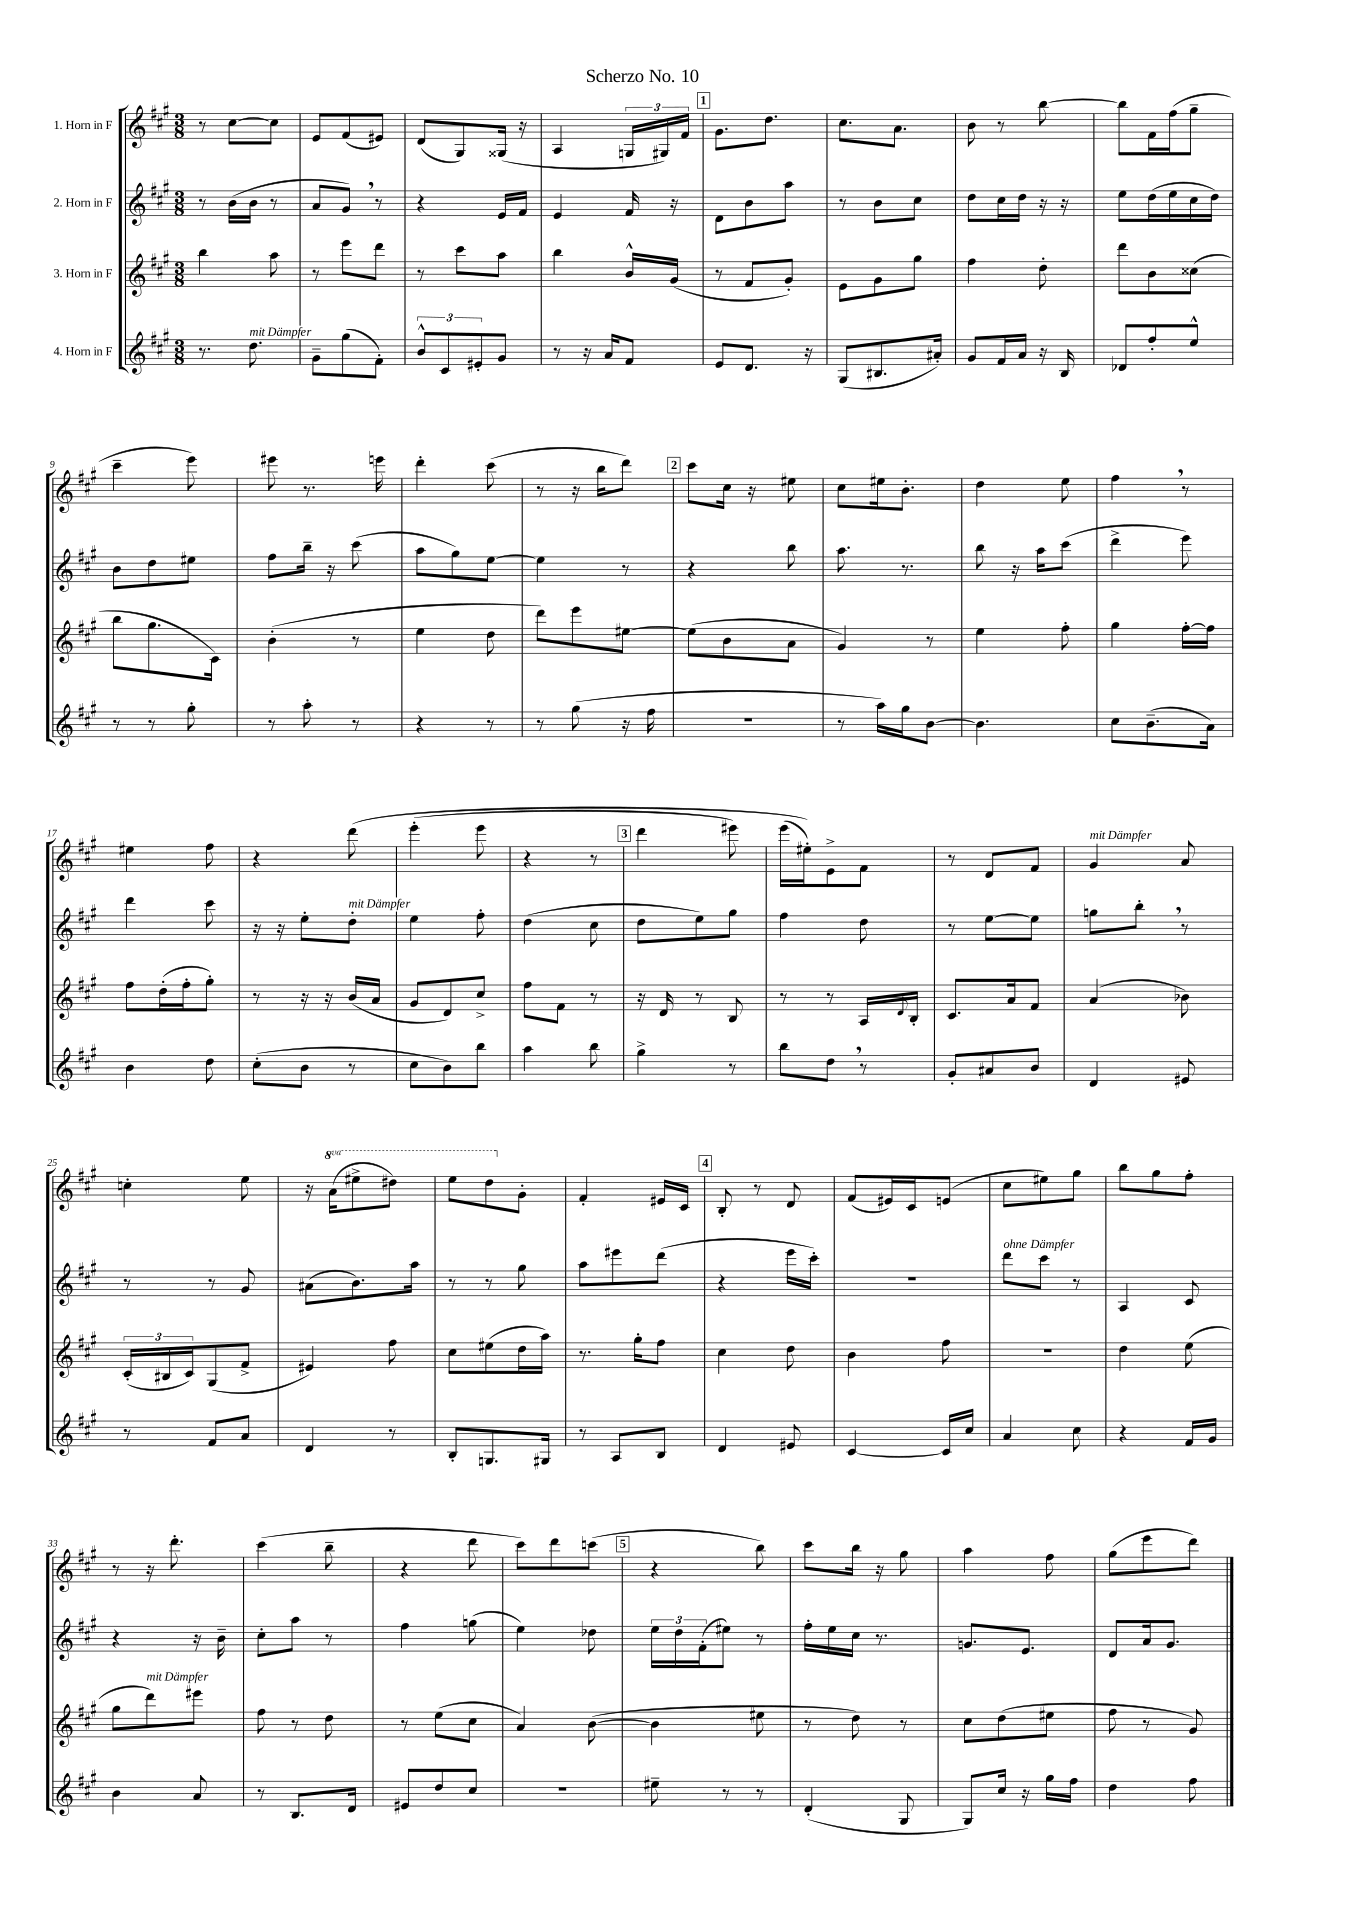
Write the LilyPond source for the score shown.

\header { title = "Scherzo No. 10" }
<<
\new StaffGroup <<
\new Staff = "s0" \with { instrumentName = "1. Horn in F" } {
    \clef treble \key a \major \numericTimeSignature \time 3/8 \set Staff.ottavationMarkups = #ottavation-simple-ordinals
    r8 cis''8~ cis''8 |
    e'8 fis'8( eis'8) |
    d'8( gis8) gisis16( r16 |
    a4 \tuplet 3/2 { g16 gis16) fis'16 } |
    \mark \markup { \box "1" } gis'8. d''8. |
    cis''8. a'8. |
    b'8 r8 b''8~ |
    b''8 fis'16 fis''16( gis''8-- |
    cis'''4-- e'''8) |
    eis'''8 r8. e'''16 |
    d'''4-. cis'''8( |
    r8 r16 b''16 d'''8) |
    \mark \markup { \box "2" } cis'''8 cis''16 r16 eis''8 |
    cis''8 eis''16 b'8.-. |
    d''4 e''8 |
    fis''4 \breathe r8 |
    eis''4 fis''8 |
    r4 d'''8\( |
    e'''4-.( e'''8 |
    r4 r8 |
    \mark \markup { \box "3" } d'''4 eis'''8) |
    e'''16( eis''16-.)\) e'8-> fis'8 |
    r8 d'8 fis'8 |
    gis'4^\markup { \italic "mit Dämpfer" } a'8 |
    c''4-. e''8 |
    r16 \ottava #1 a''16( eis'''8-> dis'''8) |
    e'''8 d'''8 \ottava #0 gis'8-. |
    fis'4-. eis'16 cis'16 |
    \mark \markup { \box "4" } b8-. r8 d'8 |
    fis'8( eis'16) cis'16 e'8( |
    cis''8 eis''8) gis''8 |
    b''8 gis''8 fis''8-. |
    r8 r16 d'''8.-. |
    cis'''4( b''8-- |
    r4 d'''8 |
    cis'''8) d'''8 c'''8( |
    \mark \markup { \box "5" } r4 b''8) |
    cis'''8 b''16 r16 gis''8 |
    a''4 fis''8 |
    gis''8( e'''8 d'''8) \bar "|." |
}
\new Staff = "s1" \with { instrumentName = "2. Horn in F" } {
    \clef treble \key a \major \numericTimeSignature \time 3/8
    r8 b'16( b'16 r8 |
    a'8 gis'8) \breathe r8 |
    r4 e'16 fis'16 |
    e'4 fis'16 r16 |
    \mark \markup { \box "1" } d'8 b'8 a''8 |
    r8 b'8 cis''8 |
    d''8 cis''16 d''16 r16 r16 |
    e''8 d''16( e''16 cis''16 d''16) |
    b'8 d''8 eis''8 |
    fis''8 b''16-- r16 cis'''8( |
    a''8 gis''8) e''8~ |
    e''4 r8 |
    \mark \markup { \box "2" } r4 b''8 |
    a''8. r8. |
    b''8 r16 a''16 cis'''8( |
    d'''4-> e'''8) |
    d'''4 cis'''8 |
    r16 r16 e''8-. d''8-.^\markup { \italic "mit Dämpfer" } |
    e''4 fis''8-. |
    d''4( cis''8 |
    \mark \markup { \box "3" } d''8 e''8) gis''8 |
    fis''4 d''8 |
    r8 e''8~ e''8 |
    g''8 b''8-. \breathe r8 |
    r8 r8 gis'8 |
    ais'8( b'8.) a''16 |
    r8 r8 gis''8 |
    a''8 eis'''8 d'''8( |
    \mark \markup { \box "4" } r4 e'''16 cis'''16-.) |
    R4. |
    d'''8^\markup { \italic "ohne Dämpfer" } cis'''8 r8 |
    a4 cis'8 |
    r4 r16 b'16-- |
    cis''8-. a''8 r8 |
    fis''4 g''8( |
    e''4) des''8 |
    \mark \markup { \box "5" } \tuplet 3/2 { e''16 d''16 fis'16-.( } eis''8) r8 |
    fis''16-. e''16 cis''16 r8. |
    g'8. e'8. |
    d'8 a'16 gis'8. \bar "|." |
}
\new Staff = "s2" \with { instrumentName = "3. Horn in F" } {
    \clef treble \key a \major \numericTimeSignature \time 3/8
    b''4 a''8 |
    r8 e'''8 d'''8 |
    r8 cis'''8 a''8 |
    b''4 b'16-^ gis'16( |
    \mark \markup { \box "1" } r8 fis'8 gis'8-.) |
    e'8 gis'8 gis''8 |
    fis''4 d''8-. |
    d'''8 b'8 cisis''8( |
    b''8 gis''8. cis'16) |
    b'4-.( r8 |
    e''4 d''8 |
    d'''8) e'''8 eis''8~ |
    \mark \markup { \box "2" } eis''8( b'8 a'8 |
    gis'4) r8 |
    e''4 fis''8-. |
    gis''4 fis''16~-. fis''16 |
    fis''8 d''16-.( fis''16-. gis''8-.) |
    r8 r16 r16 b'16( a'16 |
    gis'8 d'8) cis''8-> |
    fis''8 fis'8 r8 |
    \mark \markup { \box "3" } r16 d'16 r8 b8 |
    r8 r8 a16 \appoggiatura { d'8 } b16-. |
    cis'8. a'16 fis'8 |
    a'4( bes'8) |
    \tuplet 3/2 { cis'16-.( bis16 cis'16) } gis8( fis'8-> |
    eis'4) fis''8 |
    cis''8 eis''8( d''16 a''16) |
    r8. gis''16-. fis''8 |
    \mark \markup { \box "4" } cis''4 d''8 |
    b'4 fis''8 |
    R4. |
    d''4 e''8( |
    gis''8 d'''8^\markup { \italic "mit Dämpfer" }) eis'''8 |
    fis''8 r8 d''8 |
    r8 e''8( cis''8 |
    a'4) b'8~( |
    \mark \markup { \box "5" } b'4 eis''8 |
    r8 d''8) r8 |
    cis''8 d''8( eis''8 |
    fis''8 r8 gis'8) \bar "|." |
}
\new Staff = "s3" \with { instrumentName = "4. Horn in F" } {
    \clef treble \key a \major \numericTimeSignature \time 3/8
    r8. d''8.^\markup { \italic "mit Dämpfer" } |
    gis'8-- gis''8( fis'8-.) |
    \tuplet 3/2 { b'8-^ cis'8 eis'8-. } gis'8 |
    r8 r16 a'16 fis'8 |
    \mark \markup { \box "1" } e'8 d'8. r16 |
    gis8( bis8. ais'16-.) |
    gis'8 fis'16 a'16 r16 b16 |
    des'8 fis''8-. e''8-^ |
    r8 r8 gis''8-. |
    r8 a''8-. r8 |
    r4 r8 |
    r8 gis''8( r16 fis''16 |
    \mark \markup { \box "2" } R4. |
    r8 a''16) gis''16 b'8~ |
    b'4. |
    cis''8 b'8.--( a'16) |
    b'4 d''8 |
    cis''8-.( b'8 r8 |
    cis''8 b'8) b''8 |
    a''4 b''8 |
    \mark \markup { \box "3" } gis''4-> r8 |
    b''8 d''8 \breathe r8 |
    gis'8-. ais'8 b'8 |
    d'4 eis'8 |
    r8 fis'8 a'8 |
    d'4 r8 |
    b8-. g8. gis16 |
    r8 a8 b8 |
    \mark \markup { \box "4" } d'4 eis'8 |
    cis'4~ cis'16 cis''16 |
    a'4 cis''8 |
    r4 fis'16 gis'16 |
    b'4 a'8 |
    r8 b8. d'16 |
    eis'8 d''8 cis''8 |
    R4. |
    \mark \markup { \box "5" } eis''8-- r8 r8 |
    d'4-.( gis8 |
    gis8) cis''16 r16 gis''16 fis''16 |
    d''4 fis''8 \bar "|." |
}
>>
>>
